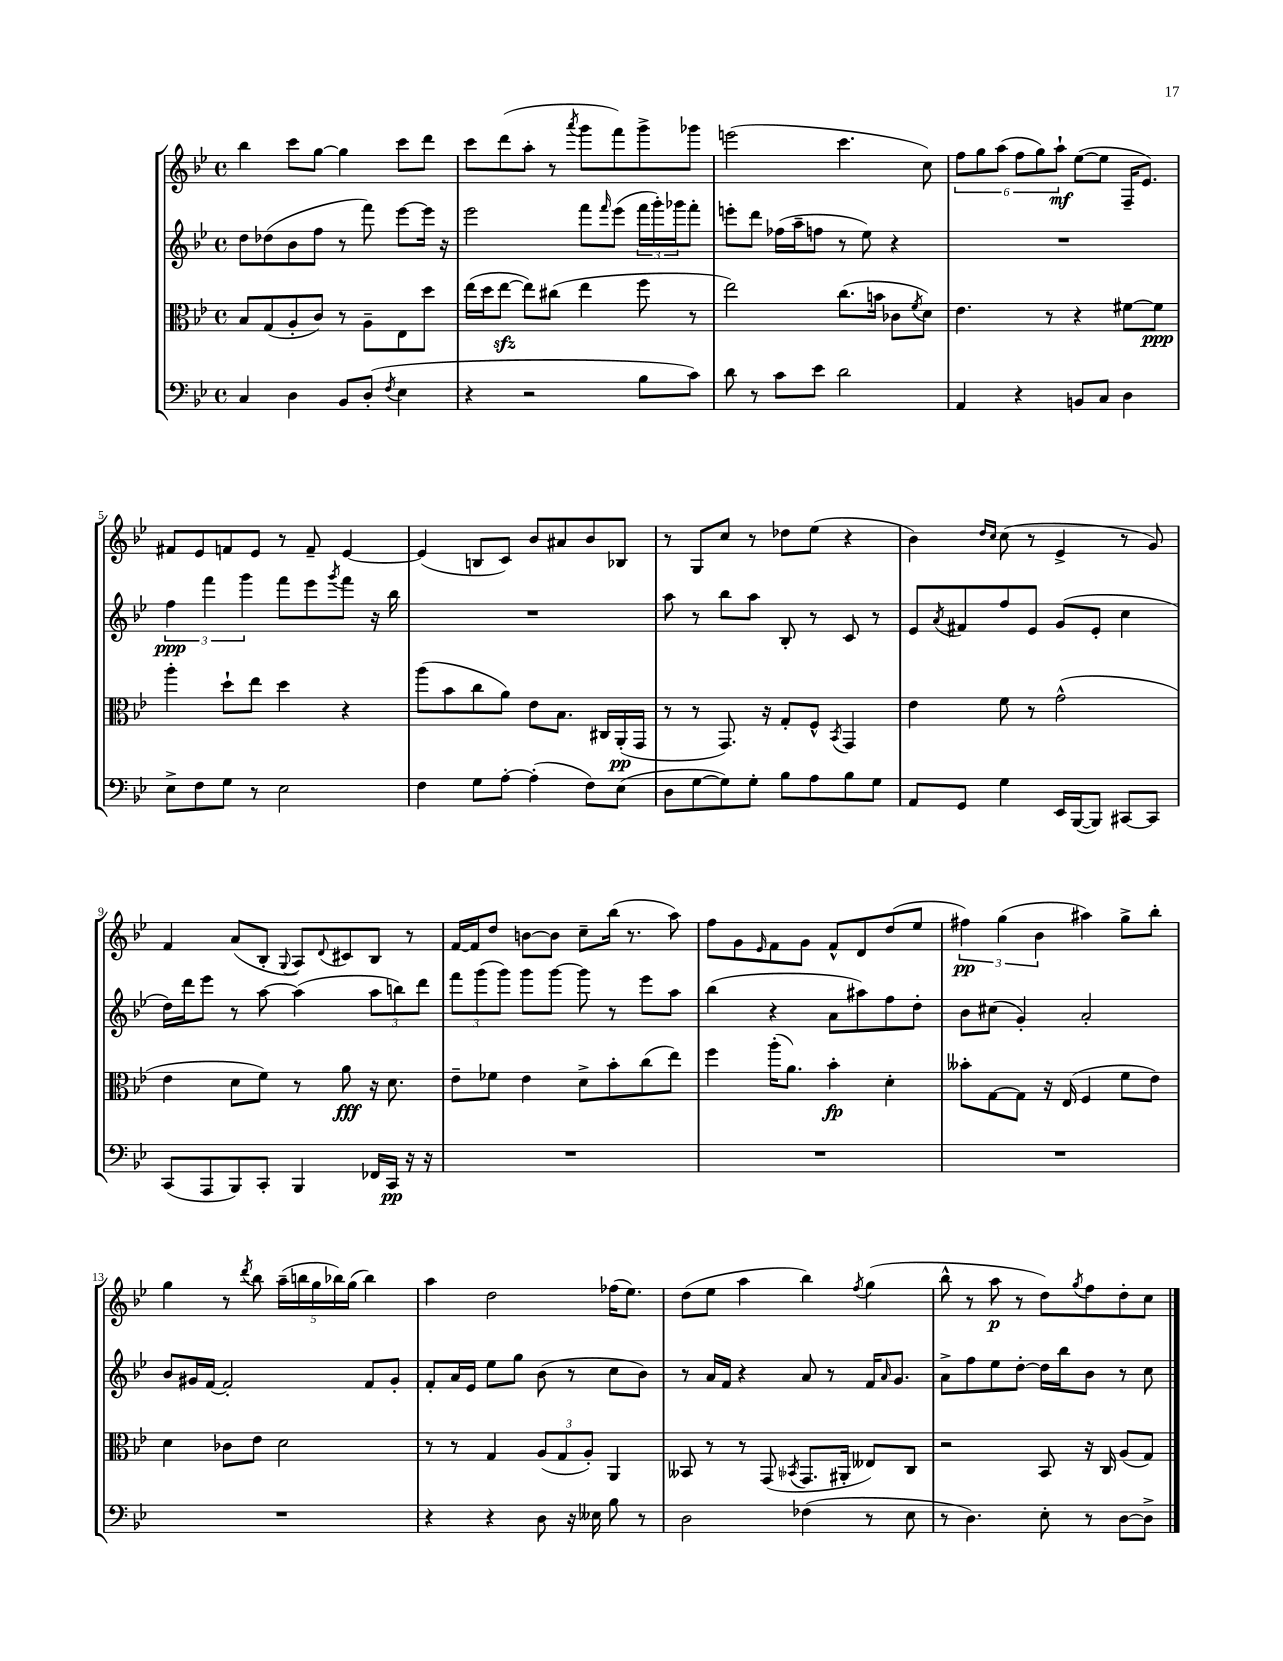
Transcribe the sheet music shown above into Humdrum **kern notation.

**kern	**kern	**kern	**kern
*staff4	*staff3	*staff2	*staff1
*clefF4	*clefC3	*clefG2	*clefG2
*k[b-e-]	*k[b-e-]	*k[b-e-]	*k[b-e-]
*M4/4	*M4/4	*M4/4	*M4/4
*met(c)	*met(c)	*met(c)	*met(c)
4C	8B-	8dd	4bb-
.	(8G	(8dd-	.
4D	8A'	8b-	8ccc
.	8c)	8ff	[8gg
8BB-	8r	8r	4gg]
(8D'	8A~	8fff)	.
8qF	.	.	.
4E-	8E-	[8eee-	8ccc
.	8dd	16eee-]	8ddd
.	.	16r	.
=	=	=	=
4r	(16ee-	2eee-	8ccc
.	16dd	.	.
.	[8ee-	.	(8ddd
2r	8ee-])	.	8aa'
.	(8cc#	.	8r
.	.	.	8qaaa
.	4ee-	8fff	8ggg
.	.	16qqfff	.
.	.	(8eee-	8fff)
8B-	8ff	24fff	8ggg^
.	.	24ggg')	.
.	.	24ggg-	.
8c)	8r	8fff'	8ggg-
=	=	=	=
8d	2ee-)	8eee'	(2eee
8r	.	8ddd	.
8c	.	(16ff-	.
.	.	16aa~	.
8e-	.	8ff	.
2d	(8.cc	8r	4.ccc
.	.	8ee-)	.
.	16b	.	.
.	8c-	4r	.
.	8qf	.	.
.	8d)	.	8cc)
=	=	=	=
4AA	4.e-	1r	12ff
.	.	.	12gg
.	.	.	(12aa
4r	.	.	12ff
.	.	.	12gg)
.	8r	.	.
.	.	.	12aa`
8BB	4r	.	([8ee-
8C	.	.	8ee-]
4D	[8f#	.	16F~
.	.	.	8.e-)
.	8f#]	.	.
=	=	=	=
8E-^	4aa'	6ff	8f#
8F	.	.	8e-
.	.	6fff	.
8G	8dd`	.	8f
.	.	6ggg	.
8r	8ee-	.	8e-
2E-	4dd	8fff	8r
.	.	8eee-	8f~
.	.	8qggg	.
.	4r	8fff	[4e-
.	.	16r	.
.	.	16bb-	.
=	=	=	=
4F	(8aa	1r	(4e-]
.	8b-	.	.
8G	8cc	.	8B
[8A'	8a)	.	8c)
(4A']	8e-	.	8b-
.	8.B-	.	8a#
8F)	.	.	8b-
.	16C#	.	.
(8E-	(16AA'	.	8B-
.	16GG	.	.
=	=	=	=
8D	8r	8aa	8r
[8G	8r	8r	8G
8G])	8.GG)	8bb-	8cc
8G'	.	8aa	8r
.	16r	.	.
8B-	8G'	8B-'	8dd-
8A	8F^^	8r	(8ee-
.	8qBB-	.	.
8B-	4GG	8c	4r
8G	.	8r	.
=	=	=	=
8AA	4e-	8e-	4b-)
.	.	8qa	.
8GG	.	8f#	.
.	.	.	16qqdd
.	.	.	16qqcc
4G	8f	8ff	(8cc
.	8r	8e-	8r
16EE-	(2g^^	(8g	4e-^
([16BBB-	.	.	.
8BBB-])	.	8e-'	.
[8CC#	.	4cc	8r
8CC#]	.	.	8g)
=	=	=	=
(8CC	4e-	16dd)	4f
.	.	16ddd	.
8AAA	.	8eee-	.
8BBB-)	8d	8r	(8a
8CC'	8f)	[8aa	8B-'
.	.	.	8qqG
4BBB-	8r	(4aa]	8A)
.	.	.	8qqd
.	8a	.	8c#
16FF-	16r	12aa	8B-
16CC	8.d	.	.
.	.	12bb)	.
16r	.	.	8r
.	.	12ddd	.
16r	.	.	.
=	=	=	=
1r	8e-~	12fff	[16f
.	.	.	16f]
.	.	(12ggg	.
.	8f-	.	8dd
.	.	12ggg)	.
.	4e-	8ggg	[8b
.	.	[8ggg	8b]
.	8d^	8ggg]	8cc~
.	8b-'	8r	(16bb-
.	.	.	8.r
.	(8cc	8eee-	.
.	8ee-)	8aa	8aa)
=	=	=	=
1r	4ff	(4bb-	8ff
.	.	.	8g
.	.	.	16qqe-
.	(16aa'	4r	8f
.	8.a)	.	.
.	.	.	8g
.	4b-'	8a	8f^^
.	.	8aa#)	8d
.	4d'	8ff	(8dd
.	.	8dd'	8ee-
=	=	=	=
1r	8b--'	8b-	6ff#)
.	[8G	(8cc#	.
.	.	.	(6gg
.	8G]	4g')	.
.	.	.	6b-
.	16r	.	.
.	(16E-	.	.
.	4F	2a'	4aa#)
.	8f	.	8gg^
.	8e-)	.	8bb-'
=	=	=	=
1r	4d	8b-	4gg
.	.	16g#	.
.	.	[16f	.
.	8c-	2f']	8r
.	.	.	8qddd
.	8e-	.	8bb-
.	2d	.	(20aa~
.	.	.	20bb
.	.	.	20gg
.	.	.	20bb-)
.	.	.	(20gg
.	.	8f	4bb-)
.	.	8g#'	.
=	=	=	=
4r	8r	8f'	4aa
.	8r	16a	.
.	.	16e-	.
4r	4G	8ee-	2dd
.	.	8gg	.
8D	(12A	(8b-	.
.	12G	.	.
16r	.	8r	.
.	12A')	.	.
16E--	.	.	.
8B-	4AA	8cc	(16ff-
.	.	.	8.ee-)
8r	.	8b-)	.
=	=	=	=
2D	8BB--	8r	(8dd
.	8r	16a	8ee-
.	.	16f	.
.	8r	4r	4aa
.	(8GG	.	.
.	8qBB-	.	.
(4F-	8.GG	8a	4bb-)
.	.	8r	.
.	16AA#'	.	.
.	.	.	8qff
8r	8E--)	16f	(4gg
.	.	16qqa	.
.	.	8.g	.
8E-	8C	.	.
=	=	=	=
8r	2r	8a^	8bb-^^
4.D)	.	8ff	8r
.	.	8ee-	8aa
.	.	[8dd'	8r
8E-'	8BB-	16dd]	8dd)
.	.	16bb-	.
.	.	.	8qgg
8r	16r	8b-	8ff
.	16C	.	.
[8D	(8A	8r	8dd'
8D^]	8G)	8cc	8cc
==	==	==	==
*-	*-	*-	*-
